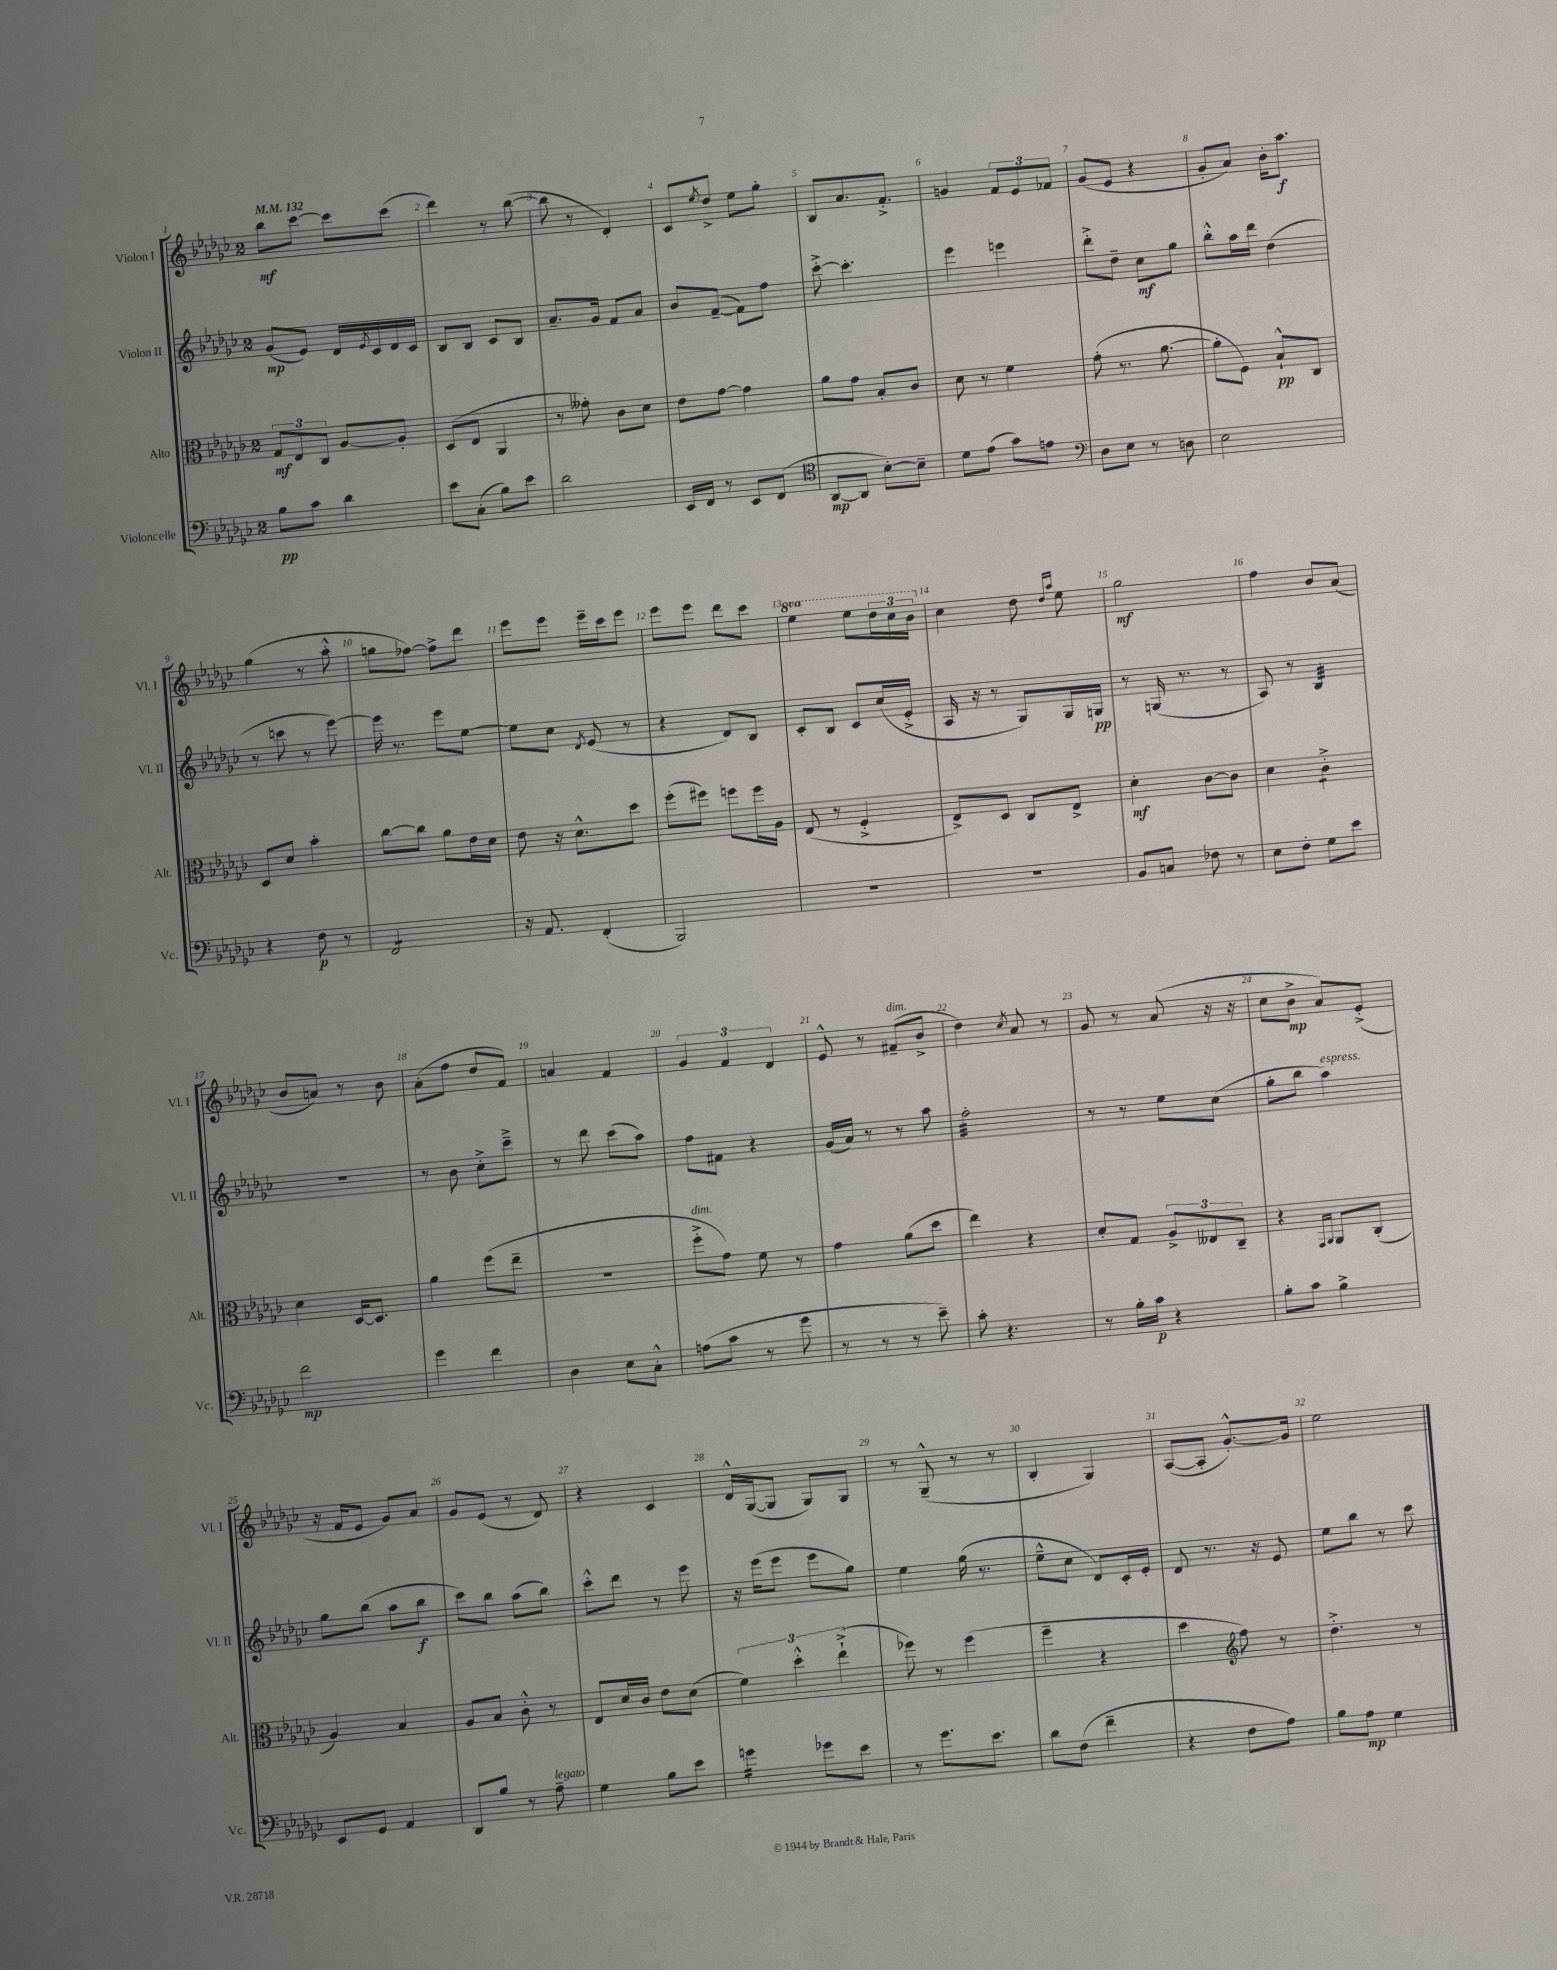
<<
\new StaffGroup <<
\new Staff = "s0" \with { instrumentName = "Violon I" shortInstrumentName = "Vl. I" } {
    \clef treble \key ges \major \once \override Staff.TimeSignature.style = #'single-digit \time 2/4 \set Staff.ottavationMarkups = #ottavation-simple-ordinals \tempo 4 = 132
    bes''8\mf ces'''8~ ces'''8 ces'''8( |
    des'''4) r8 bes''8~( |
    bes''8 r8 des'4-.) |
    ces'8 \acciaccatura { ees''8 } des''8-> ees''8 ges''8-. |
    bes8 aes'8. f'8.-.-> |
    g'4 \tuplet 3/2 { f'8 ees'8 fes'8 } |
    ges'8( ees'8 r4 |
    ges'8-. aes'8) bes'16-. aes''8.\f |
    ges''4( r8 aes''8-.-^ |
    g''8 fes''8~) fes''8-> des'''8 |
    ees'''8 ees'''8 ees'''16-- ces'''16 ees'''8 |
    ees'''8 ees'''8 des'''8 ces'''8 |
    \ottava #1 ees'''4 ees'''8 \tuplet 3/2 { des'''16 ces'''16 bes''16 \ottava #0 } |
    ces''4 des''8 \grace { des''16 aes''16 } ees''8 |
    ges''2\mf |
    f''4 bes'8 aes'8( |
    bes'8 a'8) r8 bes'8 |
    aes'8-.( f''8 des''8 f'8) |
    a'4 f'4 |
    \tuplet 3/2 { ges'4 f'4 des'4 } |
    ees'8-^ r8 fis'8--^\markup { \italic "dim." }( bes'8-> |
    des''4) \acciaccatura { ces''8 } aes'8 r8 |
    ges'8 r8 aes'8( r16 r16 |
    ces''8 bes'8->\mp aes'8) ees'8-.->( |
    r16 f'16 ees'8 ges'8) aes'8 |
    ges'8 ees'8( r8 des'8) |
    r4 ces'4 |
    des'16-^ ges16~( ges8 ges8) ges8 |
    r8 ges8---^( r8 r8 |
    bes4-. ges4) |
    aes8~( aes8-. ges'8.~-.-^) ges'16 |
    ees''2 \bar "|." |
}
\new Staff = "s1" \with { instrumentName = "Violon II" shortInstrumentName = "Vl. II" } {
    \clef treble \key ges \major \once \override Staff.TimeSignature.style = #'single-digit \time 2/4
    ges'8\mp( ees'8) des'16 \acciaccatura { ees'8 } ces'16 des'16 ces'16 |
    bes8 bes8 ces'8 bes8 |
    aes'8.-- ges'16 f'8 aes'8 |
    bes'8 f'8~--( f'8) f''8 |
    ces'''8~-.-> ces'''4.-. |
    ees'''4 e'''4 |
    des'''8-.-> des''8-- ces''8\mf ges''8 |
    bes''8-.-^ aes''16 des'''16 des''4( |
    r8 c'''8 r8 ees'''8~) |
    ees'''16 r8. ees'''8 ees''8~ |
    ees''8 ces''8 \acciaccatura { des'8 } ees'8( r8 |
    r4 des'8) bes8 |
    ces'8-. bes8 ces'8 ces''16( ees'16-.-> |
    aes16 r16 r8 ges8) ges16 g16\pp |
    r8 g16( r8. r8 |
    aes8) r8 bes4:32 |
    R2 |
    r8 bes'8 ces''8-.-> ces'''8---> |
    r8 des'''8 ces'''8( aes''8) |
    f''8 fis'8 r4 |
    ges'16( aes'16) r8 r8 aes''8 |
    f''2:32-. |
    r8 r8 ees''8 ces''8( |
    ges''8-. bes''8 aes''4^\markup { \italic "espress." }) |
    ges''8 bes''8( aes''8 bes''8\f |
    ces'''8) bes''8 aes''8( bes''8) |
    ces'''8-.-^ des'''8 r8 ees'''8 |
    r16 ees'''16( ees'''8 ees'''8 ges''8) |
    ees''4 ges''16( r8. |
    ees''8---^ ces''8 des'8) ces'16-. ees'16-. |
    des'8 r8. r16 ees'8 |
    ees''8 bes''8 r8 ces'''8 \bar "|." |
}
\new Staff = "s2" \with { instrumentName = "Alto" shortInstrumentName = "Alt." } {
    \clef alto \key ges \major \once \override Staff.TimeSignature.style = #'single-digit \time 2/4
    \tuplet 3/2 { ges8\mf ees8 ces8 } aes8~ aes8-. |
    des8( ees8 aes,4 |
    r8 geses'8-.) ces'8 des'8 |
    ees'8 ges'8~ ges'4 |
    aes'8 ges'8 bes8-. ces'8 |
    des'8 r8 f'4 |
    ges'8-.( r8. aes'8.~ |
    aes'8-. f8) bes8-!-^\pp ces8 |
    des8 des'8 bes'4-. |
    ces''8~ ces''8 aes'8 ees'16 des'16 |
    ees'8 r16 des'8.-^ des''8 |
    f''8-.( fis''8) f''8 f''16 aes16 |
    ees8( r8 f4-.-> |
    ees8->) des8 ces8 ees8-> |
    des'4-.\mf ces'8~ ces'8 |
    des'4 ces'4:8-.-> |
    des'4 des16~ des8. |
    aes'4 f''8( ees''8-- |
    R2 |
    f''8-.->^\markup { \italic "dim." } ges'8) f'8 r8 |
    ges'4 aes'8( des''8 |
    ees''4) r4 |
    des'8-. ges8 \tuplet 3/2 { aes8-> eeses8 ces8-- } |
    r4 \grace { ges,16 aes,16 } aes,8 ces8-.( |
    aes4) bes4 |
    aes8 bes8 ces'8-.-^ r8 |
    ees8 des'16 ces'16 ees'8 des'8( |
    \tuplet 3/2 { f'4) des''4-.-^ ees''4-!->( } |
    fes''8) r8 fes''4( |
    f''4-- r4 |
    des''4 \clef treble f''8) r8 |
    des''4.-.-> r8 \bar "|." |
}
\new Staff = "s3" \with { instrumentName = "Violoncelle" shortInstrumentName = "Vc." } {
    \clef bass \key ges \major \once \override Staff.TimeSignature.style = #'single-digit \time 2/4
    bes8\pp ces'8 des'4 |
    ees'8 ces8-.( bes8) ees'8 |
    des'2 |
    ees,16 f,16 r8 ees,8 f,8( |
    \clef tenor aes,8~\mp aes,8 bes8~-.) bes8-- |
    des'8 ees'8( ges'8) e'8 |
    \clef bass des8 ees8 r8 d8 |
    ees2 |
    r4 f8\p r8 |
    f,2:8 |
    r16 aes,8. f,4-.( |
    bes,,2) |
    R2 |
    R2 |
    bes,8 c8 fes8 r8 |
    ees8 f8-. ges8 ees'8 |
    f'2\mp |
    ges'4 f'4 |
    des4 ees8 ces8-.-^ |
    a8( ces'8 r8 ges'8 |
    r8 r8 r8 ees'8--) |
    ces'8-. r4. |
    r8 bes16-. ces'16\p r4 |
    bes8-. ces'8 bes4-> |
    ees,8 ges,8 aes,4 |
    des,8 bes8 r8 aes8--^\markup { \italic "legato" } |
    ges4 bes8 ees'8 |
    g'4:16 ges'8 ees'8 |
    r8 ges'8. ees'8. |
    des'8 f8( f'4-- |
    r4 f8 aes8) |
    bes8 aes8\mp ges4 \bar "|." |
}
>>
>>
\layout { \context { \Score \override BarNumber.break-visibility = ##(#f #t #t) barNumberVisibility = #all-bar-numbers-visible } }
